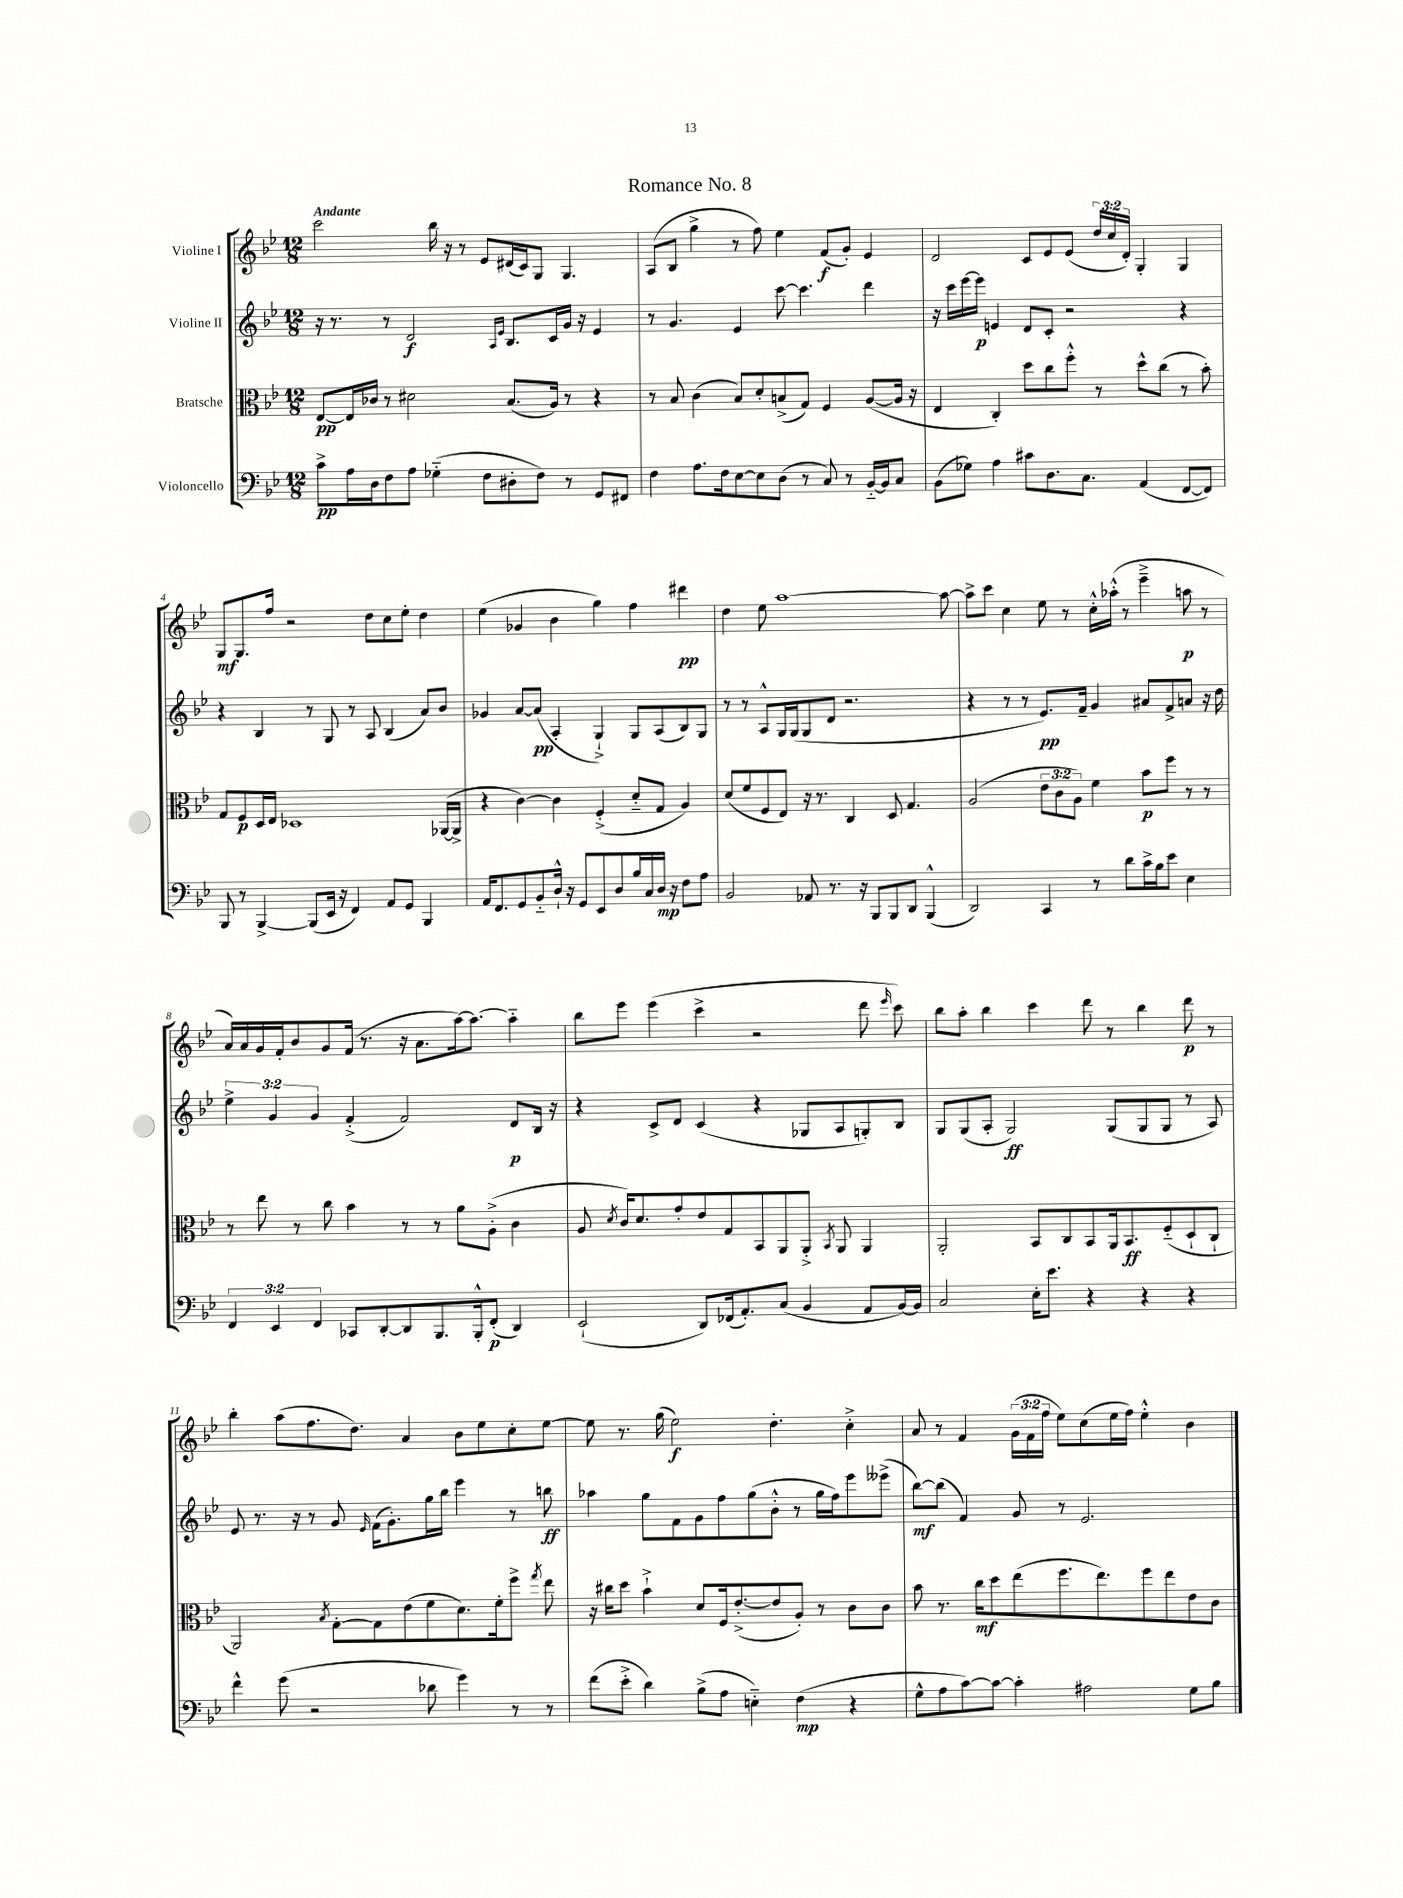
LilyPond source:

\header { title = "Romance No. 8" }
<<
\new StaffGroup <<
\new Staff = "s0" \with { instrumentName = "Violine I" } {
    \clef treble \key bes \major \numericTimeSignature \time 12/8 \override Staff.TupletNumber.text = #tuplet-number::calc-fraction-text \tempo "Andante"
    \autoBeamOff c'''2 bes''16 r16 r8 ees'8[ dis'16( c'16) g8] g4. |
    a8[( bes8] g''4-> r8 f''8) ees''4 f'8[\f( g'8]-.) ees'4 |
    d'2 c'8[ ees'8 ees'8]( \tuplet 3/2 { d''16[ c''16 d'16]-.) } g4-. g4 |
    g8[\mf g8. f''16] r2 d''8[ c''8 ees''8]-. d''4 |
    ees''4( ges'4 bes'4 g''4) f''4 dis'''4\pp |
    d''4 ees''8 a''1~ a''8~ |
    a''8[-> c'''8] c''4 ees''8 r8 c''16[-.-^ aes''16]-.-^( r8 ees'''4---> a''8\p r8 |
    a'16[) a'16 g'16 f'16-. bes'8 g'8 f'16]( r8. r16 a'8.[ a''16~) a''8.]~ a''4-_ |
    bes''8[ ees'''8] ees'''4( c'''4-> r2 d'''8 \grace { ees'''16 } c'''8) |
    bes''8[ a''8]-. bes''4 c'''4 d'''8 r8 bes''4 d'''8\p r8 |
    bes''4-. a''8[( f''8. d''8.]) a'4 bes'8[ ees''8 c''8-. ees''8]~ |
    ees''8 r8. g''16( ees''2\f) d''4.-. c''4-.-> |
    a'8 r8 f'4 \tuplet 3/2 { g'16[( f'16 f''16] } ees''8[) c''8( ees''16 f''16]) ees''4-.-^ bes'4 \bar "|." |
}
\new Staff = "s1" \with { instrumentName = "Violine II" } {
    \clef treble \key bes \major \numericTimeSignature \time 12/8 \override Staff.TupletNumber.text = #tuplet-number::calc-fraction-text
    \autoBeamOff r16 r8. r8 d'2\f \grace { a16[ ees'16] } bes8.[ c'16 g'16] r16 ees'4 |
    r8 g'4. ees'4 c'''8~ c'''4. d'''4 |
    r16 c'''16[ ees'''16~ ees'''16]\p e'4 d'8[ c'8]-. r2 r4 |
    r4 bes4 r8 g8 r8 a8 bes4( a'8[) bes'8] |
    ges'4 a'8[~ a'8]\pp( a4-. g4-!->) g8[ a8( bes8) g8] |
    r8 r8 a8[-^ g16 g16( g8 d'8] r2. |
    r4 r8 r8 ees'8.[\pp) f'16]-- g'4 ais'8[ f'8-> a'8] r16 d''16 |
    \tuplet 3/2 { ees''4-> g'4 g'4 } f'4-.->( f'2) d'8[\p bes16] r16 |
    r4 c'8[-> d'8] c'4( r4 ges8[ a8 g8-.) bes8] |
    g8[ g8( a8]-. g2\ff) g8[( g8 g8] r8 a8) |
    ees'8 r8. r16 r8 g'8 \grace { ees'16 } f'16[( g'8.-.) g''16 bes''16] ees'''4 r8 b''8\ff |
    aes''4 g''8[ f'8 g'8 f''8 g''8( bes'8]-.-^ r8 g''16[ f''16) ees'''8 eeses'''8]->( |
    bes''8[~\mf) bes''8]( f'4) g'8 r8 ees'2. \bar "|." |
}
\new Staff = "s2" \with { instrumentName = "Bratsche" } {
    \clef alto \key bes \major \numericTimeSignature \time 12/8 \override Staff.TupletNumber.text = #tuplet-number::calc-fraction-text
    \autoBeamOff ees8[~\pp ees16 ces'16] r8 dis'2 bes8.[( a16]) r8 r4 |
    r8 bes8 c'4( bes8[) d'8-. b8->( g8]) f4 a8[~( a16] r16 |
    ees4 c4-.) d''8[ c''8 f''8]-.-^ r8 d''8[-^ c''8]( r8 bes'8-.) |
    g8[ f8\p d16 ees16] des1 aes,16[~( aes,16]-> |
    r4 c'4~) c'4 f4-.->( d'8[-_ g8] a4) |
    d'8[( f'8 f8 ees8]) r16 r8. c4 d8 g4. |
    a2( \tuplet 3/2 { ees'8[ c'8 a8]) } f'4 bes'8[\p f''8] r8 r8 |
    r8 ees''8 r8 c''8 bes'4 r8 r8 a'8[ a8]-.->( c'4 |
    a8 \acciaccatura { d'8 } c'16[) d'8. g'8-. ees'8 g8 bes,8 a,8 a,8]-.-> \acciaccatura { bes,8 } a,8 a,4 |
    a,2-. bes,8[ c8 bes,8 a,16 bes,8.\ff f8-_( d8-! c8]-! |
    a,2) \acciaccatura { bes8 } g8[~-. g8 ees'8( f'8 d'8.) f'16-. f''8]-> \acciaccatura { g''8 } ees''8 |
    r16 cis''16[ d''8] bes'4-!-> d'8[ f16 ees'8.~-.->( ees'8 a8]-.) r8 c'8[ c'8] |
    bes'8 r8. c''16[\mf d''8 ees''8( f''8. ees''8.) f''8 ees''8 ees'8 c'8] \bar "|." |
}
\new Staff = "s3" \with { instrumentName = "Violoncello" } {
    \clef bass \key bes \major \numericTimeSignature \time 12/8 \override Staff.TupletNumber.text = #tuplet-number::calc-fraction-text
    \autoBeamOff c'8[->\pp a16 d16 f8 a8] ges4-_( f8[ dis8-. f8]) r8 g,8[ fis,8] |
    f4 a8.[ f16 ees8~ ees8 d8]( r8 c8) r8 bes,16[~-_ bes,16 c8] |
    bes,8[( ges8]) a4 cis'8[ d8. c8.] a,4( f,8[~ f,8]) |
    bes,,8 r8 bes,,4~-> bes,,8[( ees,16] r16 f,4) a,8[ g,8] bes,,4 |
    a,16[ f,8. g,8 bes,8-_ d16]-!-^ r16 g,8[ ees,8 d8 bes16 c16 d16]\mp r16 f8[ a8] |
    bes,2 aes,8 r8. r16 bes,,8[ bes,,8 d,8] bes,,4-^( |
    d,2) c,4 r8 d'8[ c'16-> bes16 ees'8] ees4 |
    \tuplet 3/2 { f,4 ees,4 f,4 } ces,8[ d,8~-. d,8 bes,,8. bes,,16-.-^ f,8]-.\p( d,4) |
    ees,2-!( d,8[) fes,16( a,8.-.) c8]( bes,4 a,8[ bes,16~) bes,16] |
    c2 ees16[-. ees'8.] r4 r4 r4 |
    f'4-^ g'8( r2 des'8 g'4) r8 r8 |
    f'8[( ees'8]-.-> d'4) bes8[->( a8] e4-_) f4\mp( r4 |
    g8[-^ a8 c'8~) c'8]~ c'4-. ais2 g8[ bes8] \bar "|." |
}
>>
>>
